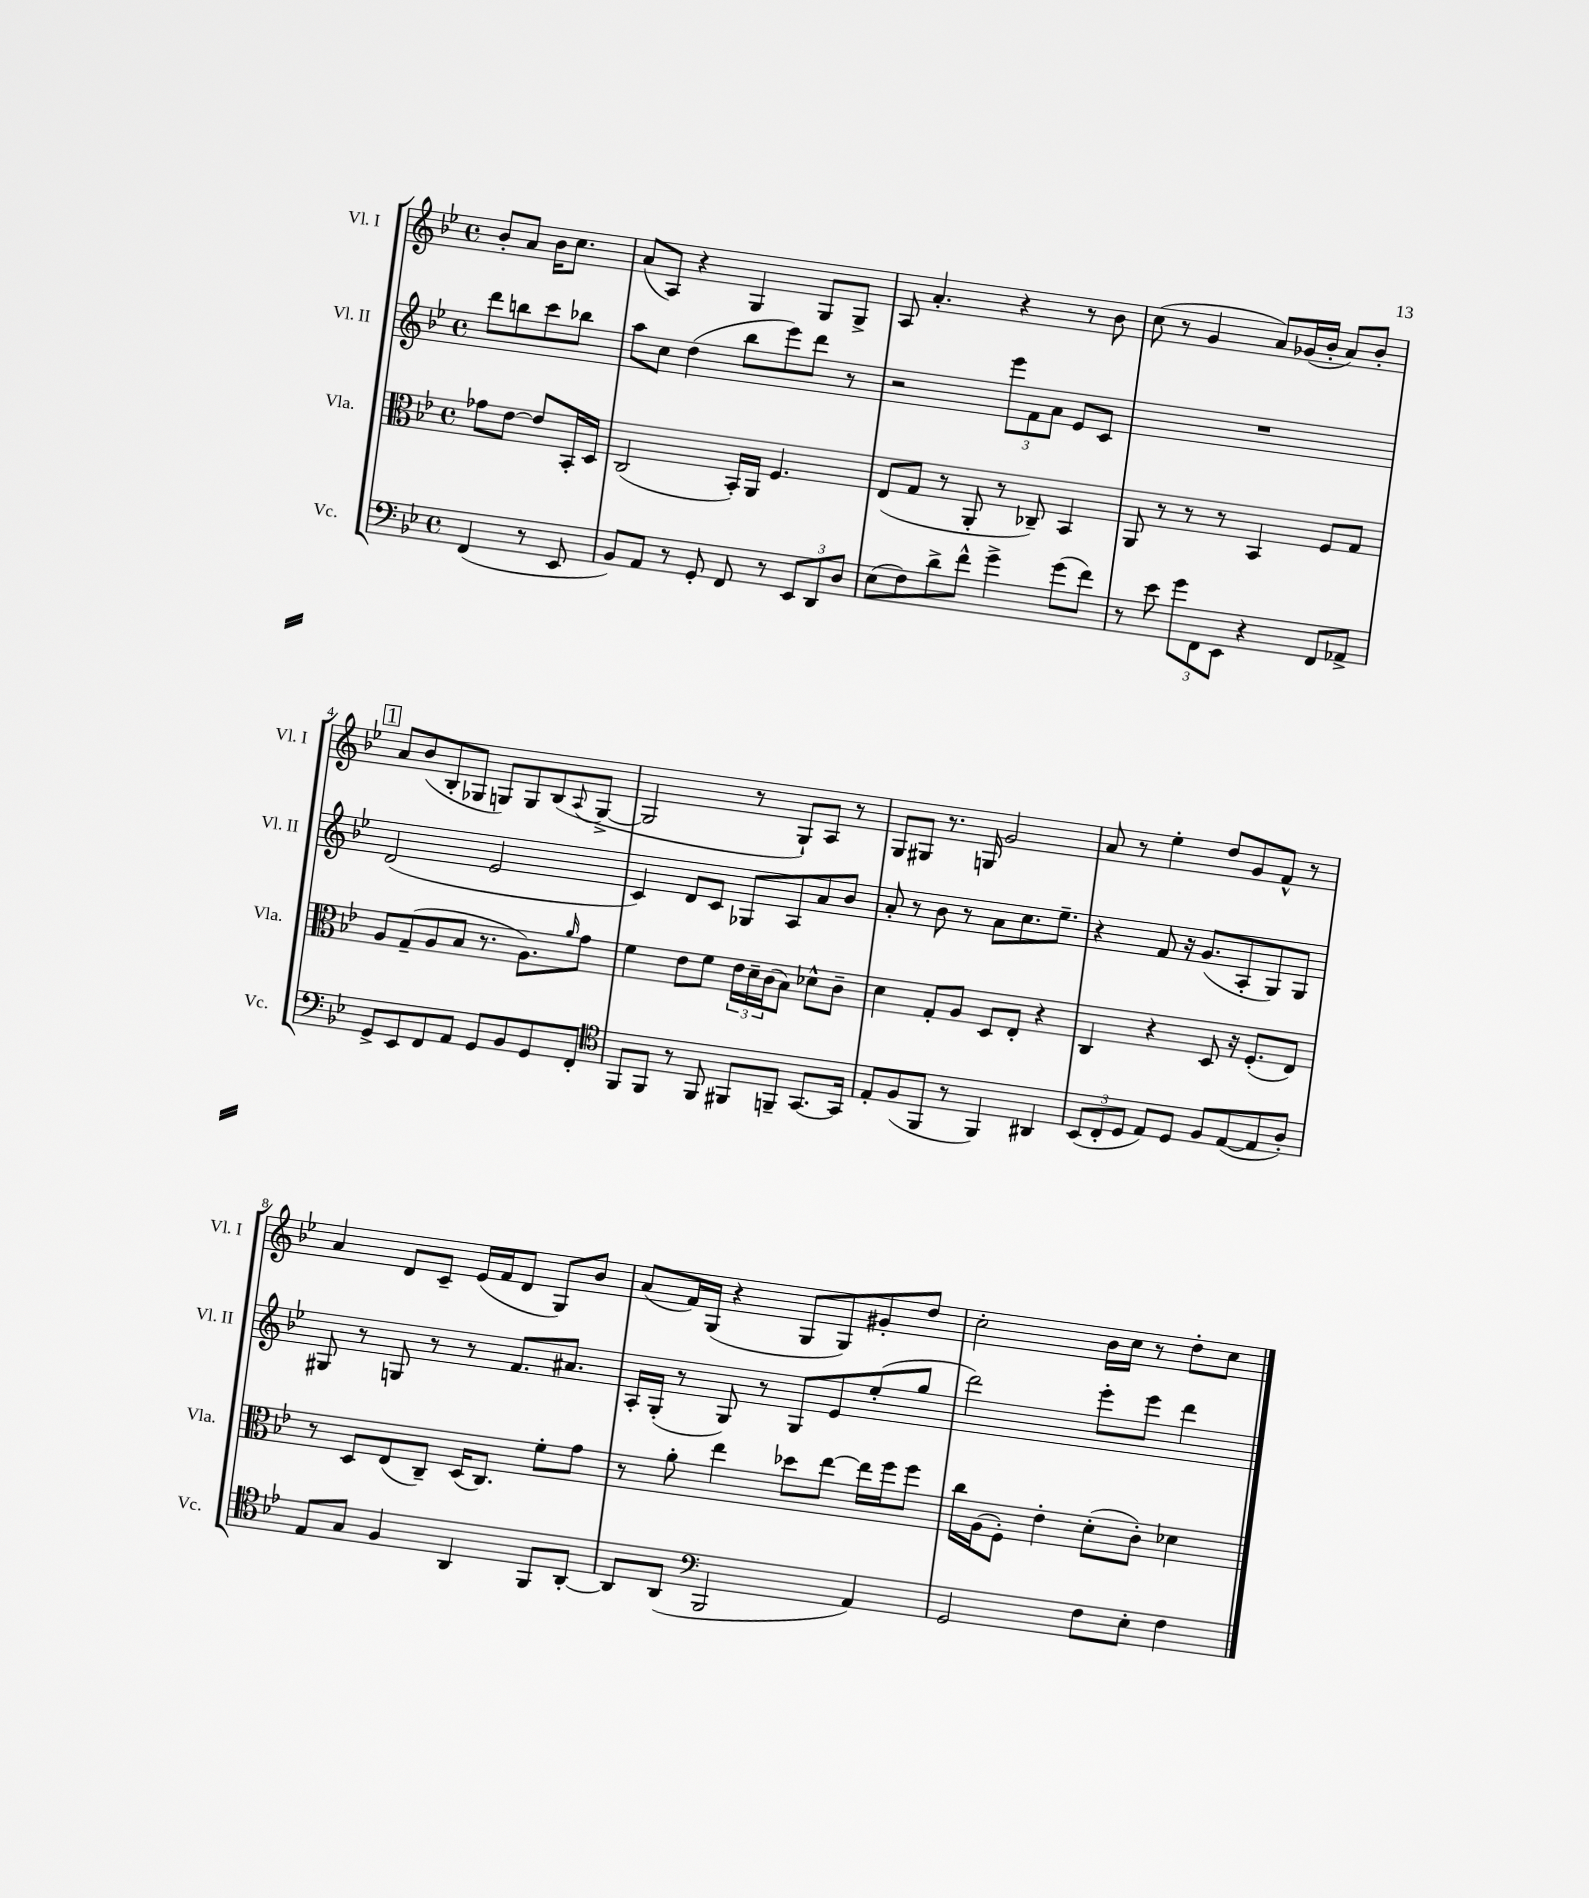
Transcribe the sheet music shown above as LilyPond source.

<<
\new StaffGroup <<
\new Staff = "s0" \with { instrumentName = "Vl. I" shortInstrumentName = "Vl. I" } {
    \clef treble \key bes \major \defaultTimeSignature \time 4/4 \partial 2
    bes'8-. a'8 bes'16 c''8. |
    a'8( a8) r4 g4 g8 g8-> |
    a8 a'4.-. r4 r8 bes'8 |
    c''8( r8 g'4 a'8) ges'16( bes'16-. a'8) bes'8-. |
    \mark \markup { \box "1" } a'8 bes'8( bes8-. ges8 g8) g8 bes8( \appoggiatura { a8 } g8~-> |
    g2 r8 g8-!) a8 r8 |
    g8 gis8 r8. g16 g'2 |
    a'8 r8 ees''4-. d''8 g'8 f'8-^ r8 |
    a'4 d'8 c'8-- ees'16( f'16 d'8 g8) bes'8 |
    a'8( f'16) g16( r4 g8 g8) gis'8-. d''8 |
    c''2-. bes'16 c''16 r8 d''8-. c''8 \bar "|." |
}
\new Staff = "s1" \with { instrumentName = "Vl. II" shortInstrumentName = "Vl. II" } {
    \clef treble \key bes \major \defaultTimeSignature \time 4/4 \partial 2
    d'''8 b''8 c'''8 bes''8 |
    a''8 c''8 d''4( bes''8 ees'''8) d'''8 r8 |
    r2 \tuplet 3/2 { ees'''8 f'8 a'8 } ees'8 c'8 |
    R1 |
    \mark \markup { \box "1" } d'2( ees'2 |
    c'4) d'8 c'8 ges8 a8 a'8 bes'8 |
    a'8-. r8 bes'8 r8 a'8 c''8. ees''8.-- |
    r4 f'8 r16 g'8.( a8-. g8) g8 |
    gis8 r8 g8 r8 r8 f'8. ais'8. |
    a16-. g16-.( r8 g8) r8 g8 ees'8 ees''8-.( g''8 |
    d'''2) ees'''8-. ees'''8 d'''4 \bar "|." |
}
\new Staff = "s2" \with { instrumentName = "Vla." shortInstrumentName = "Vla." } {
    \clef alto \key bes \major \defaultTimeSignature \time 4/4 \partial 2
    ges'8 ees'8~ ees'8 bes,16-. d16 |
    c2( bes,16-.) a,16 f4. |
    ees8( g8 r8 a,8-. r8 ces8--) bes,4 |
    a,8 r8 r8 r8 bes,4 f8 g8 |
    \mark \markup { \box "1" } a8 g8--( a8 bes8 r8. a8.) \grace { a'16 } g'8 |
    f'4 ees'8 f'8 \tuplet 3/2 { ees'16 d'16-- c'16( } bes8) des'8-^ c'8-- |
    d'4 g8-. a8 d8 ees8-. r4 |
    c4 r4 d8 r16 f8.-.( ees8) |
    r8 d8 ees8( c8--) d16( c8.) f'8-. g'8 |
    r8 a'8-. ees''4 des''8 ees''8~ ees''16 f''16 f''8 |
    c''16 a16( f8-.) ees'4-. d'8-.( c'8-.) des'4 \bar "|." |
}
\new Staff = "s3" \with { instrumentName = "Vc." shortInstrumentName = "Vc." } {
    \clef bass \key bes \major \defaultTimeSignature \time 4/4 \partial 2
    f,4( r8 ees,8 |
    bes,8) a,8 r8 g,8-. f,8 r8 \tuplet 3/2 { ees,8 d,8 d8 } |
    ees8( f8) d'8-> f'8-^ g'4-> g'8( f'8) |
    r8 ees'8 \tuplet 3/2 { g'8 f,8 ees,8 } r4 f,8 aes,8-> |
    \mark \markup { \box "1" } g,8-> ees,8 f,8 a,8 g,8 bes,8 g,8 f,8-. |
    \clef tenor f,8 f,8 r8 f,8 fis,8 f,8-- g,8.~ g,16 |
    ees8-. f8( f,8 r8 f,4) ais,4 |
    \tuplet 3/2 { bes,8( c8-. d8 } ees8) d8 f8 ees8~( ees8 a8-.) |
    ees8 g8 f4 a,4 f,8 a,8~-. |
    a,8 a,8( \clef bass bes,,2 a,4) |
    g,2 f8 ees8-. f4 \bar "|." |
}
>>
>>
